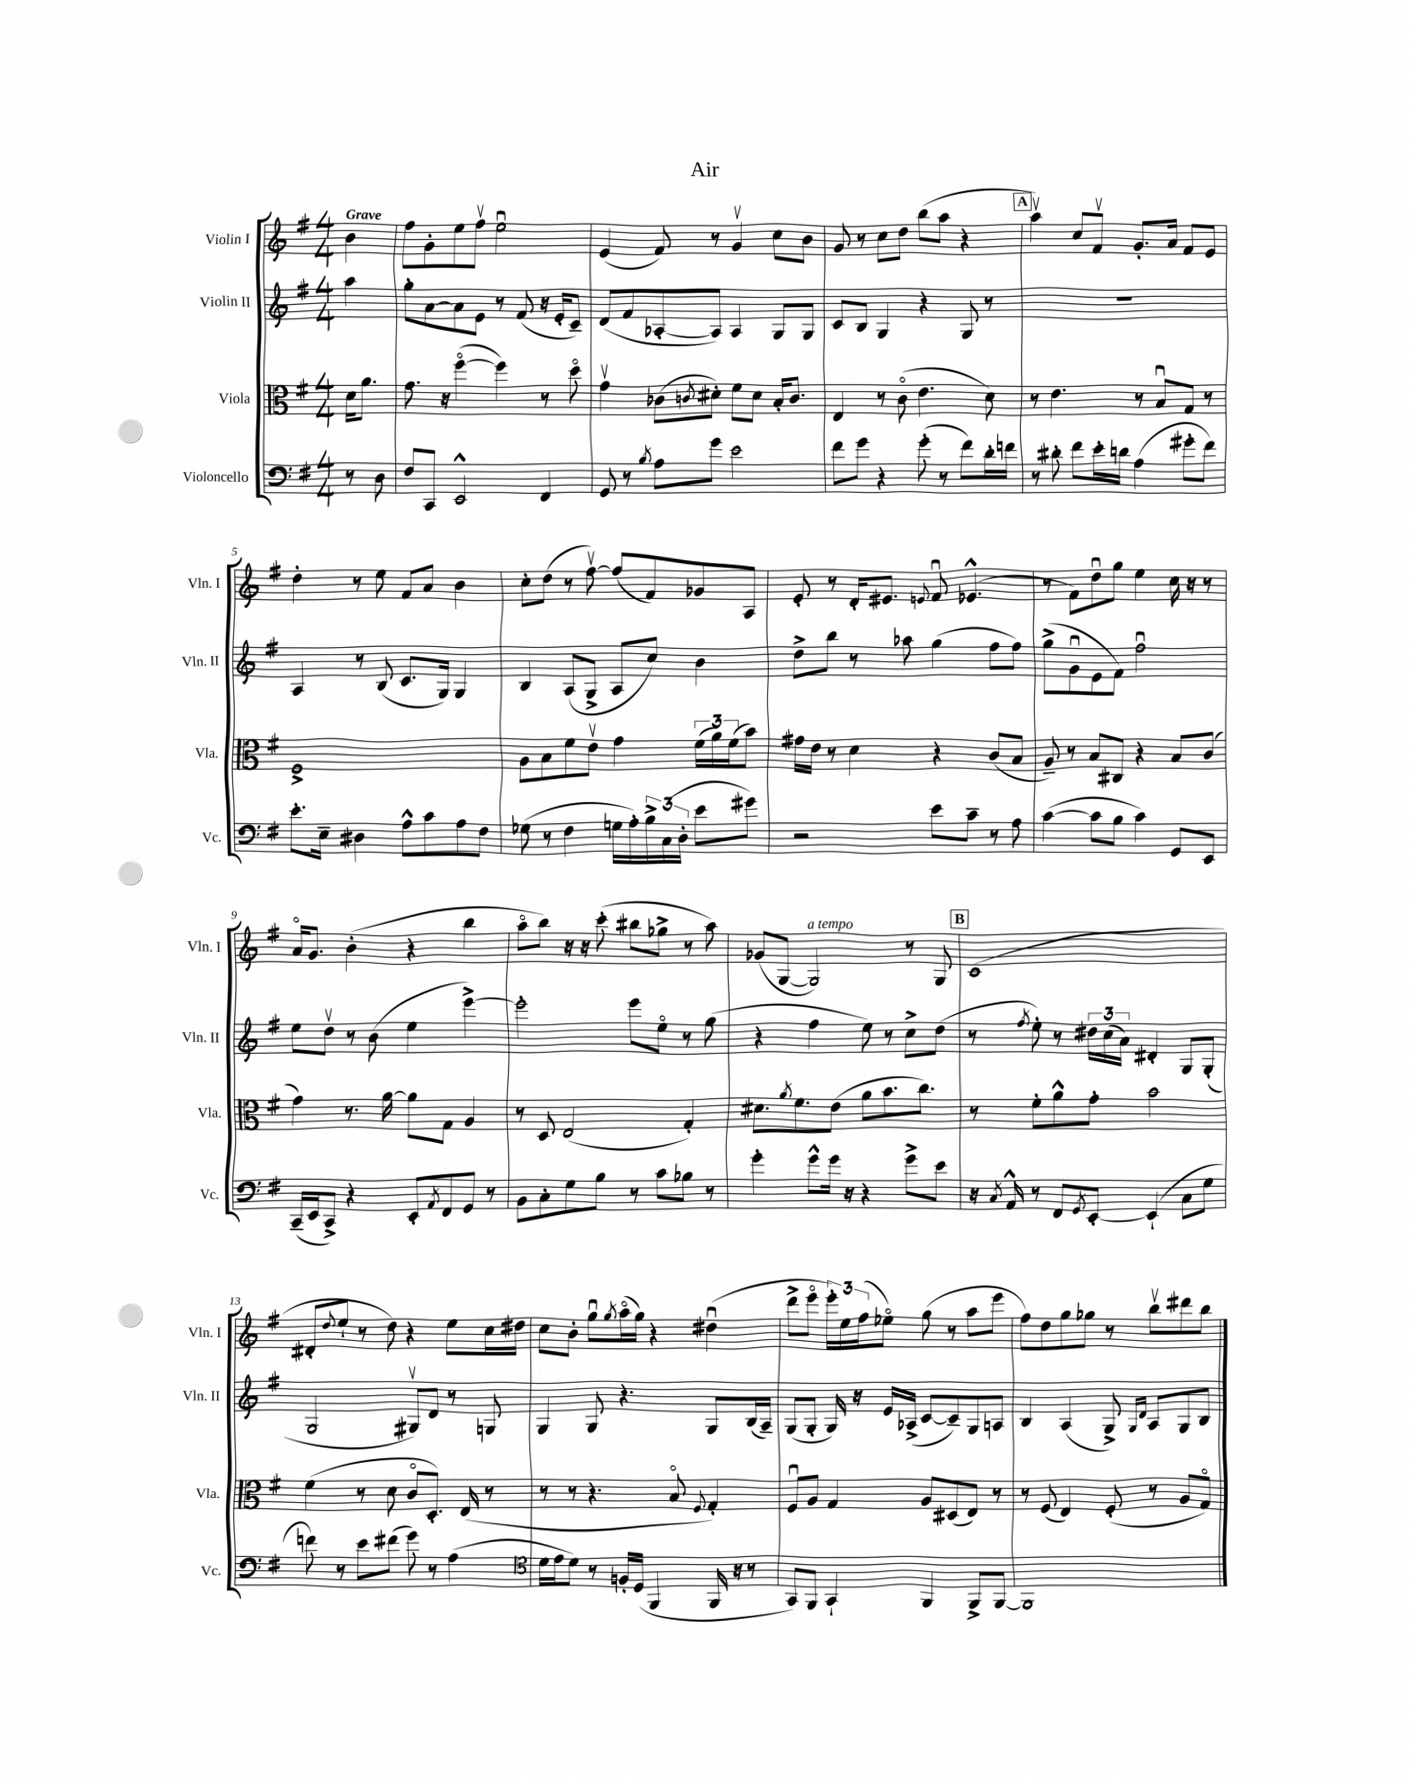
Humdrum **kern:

**kern	**kern	**kern	**kern
*part4	*part3	*part2	*part1
*staff4	*staff3	*staff2	*staff1
*I"Violoncello	*I"Viola	*I"Violin II	*I"Violin I
*I'Vc.	*I'Vla.	*I'Vln. II	*I'Vln. I
*clefF4	*clefC3	*clefG2	*clefG2
*k[f#]	*k[f#]	*k[f#]	*k[f#]
*M4/4	*M4/4	*M4/4	*M4/4
=	=	=	=
!	!	!	!LO:TX:a:B:t=Grave
8r	16d\KL	4aa\	4b\
.	8.a\J	.	.
8D\	.	.	.
=1	=1	=1	=1
8F#/L	8.g\	8gg'\L	8ff#\L
8CC/J	.	[8a\	8g'\
.	16r	.	.
2EE^^/	([4ff#\	8a\]	8ee\
.	.	8e\J	8ff#v\J
.	4ff#\])	8r	2eeu\
.	.	(8f#/	.
4FF#/	8r	16r	.
.	.	16e'/KL	.
.	8dd\	8c~/J)	.
=2	=2	=2	=2
8GG/	4gv\	(8d/L	(4e/
8r	.	8f#/	.
8qB/	.	.	.
8A\L	(8c-X\L	[8A-X'/	8f#/)
.	8qcn/	.	.
8g\J	8d#X'\J)	8A-/J])	8r
2e\	8f#\L	4A-/	4gv/
.	8d#\J	.	.
.	16B'/KL	8G/L	8cc\L
.	8.c/J	.	.
.	.	8G/J	8b\J
=3	=3	=3	=3
8f#\L	4E/	8c/L	8g/
8g\J	.	8B/J	8r
4r	8r	4G/	8cc\L
.	(8c\	.	8dd\J
(8g'\	4.e\	4r	(8bb\L
8r	.	.	8aa\J
8f#\L)	.	8G/	4r
16d'\L	8d\)	8r	.
16fn\JJ	.	.	.
!!LO:REH:place=s1:t=A
=4	=4	=4	=4
8r	8r	1r	4aav\)
8d#X'\	4.e\	.	.
8f#\L	.	.	8cc/L
16e'\L	.	.	8f#v/J
16dn\JJ	.	.	.
(4A\	8r	.	8.g'/L
.	8Bu/L	.	.
.	.	.	16a/Jk
8g#X'\L	8G/J	.	8f#/L
8f#\J)	8r	.	8e/J
!!LO:LB:g=z
=5	=5	=5	=5
8.e'\L	1F#^	4A/	4dd'\
16E~\Jk	.	.	.
4D#X\	.	8r	8r
.	.	(8B/	8ee\
8A^^\L	.	8.c/L	8f#/L
8c\	.	.	8a/J
.	.	16G/Jk)	.
8A\	.	4G/	4b\
8F#\J	.	.	.
=6	=6	=6	=6
(8G-X\	8A\L	4B/	8cc'\L
8r	8B\	.	(8dd\J
4F#\	8f#\	(8A/L	8r
.	8ev\J	8G^/J	[8ff#v\)
16Gn\LL	4g\	8A/L	(8ff#/L]
16A'\)	.	.	.
24B^\	.	8cc/J)	8f#/)
(24C\	.	.	.
24D'\JJ	.	.	.
8e\L	(24f#\LL	4b\	8g-X/
.	24a\)	.	.
.	(24f#\J	.	.
8g#X\J)	8b\J)	.	8A/J
=7	=7	=7	=7
2r	16g#X\LL	8dd^\L	8e'/
.	16e\JJ	.	.
.	8r	8bb\J	8r
.	4d\	8r	16d'/KL
.	.	.	8.e#X/J
.	.	8aa-X\	.
.	.	.	8qqen/
8e\L	4r	(4gg\	8f#u/
8c~\J	.	.	(4.e-X^^/
8r	(8c/L	8ff#\L	.
8A\	8B/J	8ff#\J)	.
=8	=8	=8	=8
([4c\	8A~/)	(8gg^\L	8r
.	8r	8gu\	8f#\L)
8c\L]	8B/L	8e\	8ddu\
8B\J	8C#X/J	8f#\J)	8gg\J
4c\)	4r	2ff#u\	4ee\
8GG/L	8B/L	.	16cc\
.	.	.	16r
8EE/J	(8c/J	.	8r
!!LO:LB:g=z
=9	=9	=9	=9
(16CC~/LL	4g\)	8ee\L	16a/KL
16EE/J	.	.	8.g/J
8CC^/J)	.	8ddv\J	.
4r	8.r	8r	(4b'\
.	.	(8b\	.
.	[16a\	.	.
8EE'/L	8a\L]	4ee\	4r
8qAA/	.	.	.
8FF#/	8G\J	.	.
8GG/J	4A/	[4eee^\)	4bb\
8r	.	.	.
=10	=10	=10	=10
8BB\L	8r	2eee'\]	8aa\L
8C'\	8D/	.	8bb\J)
8G\	(2E/	.	16r
.	.	.	16r
8B\J	.	.	(8ccc'\
8r	.	8eee\L	8bb#X\L
8c\L	.	8ee\J	8gg-X^\J
8B-X\J	4G'/)	8r	8r
8r	.	(8gg\	8aa\)
=11	=11	=11	=11
4g'\	8.d#X\L	4r	(8g-X/L
.	.	.	[8G/J
.	8qa/	.	.
.	8.f#\	.	.
!	!	!	!LO:TX:a:i:t=a tempo
8g^^\L	.	4ff#\	2G/])
16g\Jk	(8e\J	.	.
16r	.	.	.
4r	8a\L	8ee\)	.
.	8.b\	8r	.
8g^\L	.	8cc^\L	8r
.	8.cc\J)	.	.
8e\J	.	(8dd\J	8G/
!!LO:REH:place=s1:t=B
=12	=12	=12	=12
16r	8r	8r	(1c
8qC/	.	.	.
16AA^^/	.	.	.
.	.	8qff#/	.
8r	8f#'\L	8ee'\)	.
8FF#/L	8a^^\	8r	.
8qGG/	.	.	.
[8EE'/J	8g'\J	24dd#X\LL	.
.	.	(24cc\	.
.	.	24a\JJ)	.
(4EE`/]	2b\	4d#X'/	.
8C\L	.	8G/L	.
8G\J	.	(8G'/J	.
!!LO:LB:g=z
=13	=13	=13	=13
8fn\)	(4f#\	2G/	8d#X'/L
.	.	.	8qqdd/
8r	.	.	8ee`/J
8e\L	8r	.	8r
(8f#X\J	8d\	.	8dd\)
8g\)	8c/L	8G#Xv/L)	4r
8r	8.D'/J)	8d/J	.
(4A\	.	8r	8ee\L
.	(16E/	.	.
.	8r	8Gn/	16cc\L
.	.	.	16dd#X\JJ
=14	=14	=14	=14
*clefC4	*	*	*
16d\LL	8r	4G/	8cc\L
16e\J	.	.	.
8d\J)	8r	.	8b'\J
8r	4.r	8G/	8ggu\L
.	.	.	8qgg/
16Fn'/LL	.	4.r	(16aa\L
(16D/JJ	.	.	16gg\JJ)
4FF#/	.	.	4r
.	8B/	.	.
.	8qqF#/	.	.
16FF#/	4G'/)	8G/L	(4dd#Xu\
16r	.	.	.
8r	.	(16B/L	.
.	.	16A~/JJ)	.
=15	=15	=15	=15
8GG/L)	8F#u/L	(8G/L	8ddd^\L
8FF#/J	8A/J	8G'/J	8eee\J
4GG`/	4G/	16G/)	24eee'\LL)
.	.	.	24ee\
.	.	16r	.
.	.	.	(24ff#\J
.	.	16e/LL	8ee-X\J)
.	.	(16A-X^/JJ	.
4FF#/	8A/L	[8c/L	(8gg\
.	(8D#X/	8c~/])	8r
8FF#^/L	8E/J)	8G/	8aa\L
[8FF#/J	8r	8An/J	8eee\J
=16	=16	=16	=16
1FF#]	8r	4B/	8ff#\L)
.	(8F#/	.	8dd\
.	4E/)	(4A/	8gg\
.	.	.	8gg-X\J
.	(8F#'/	8G^/)	8r
.	.	16qqG/LL	.
.	.	16qqd/JJ	.
.	8r	8A/L	8bbv\L
.	8A/L	8G/	8ddd#X\
.	8G/J)	8B/J	8bb\J
==	==	==	==
*-	*-	*-	*-
